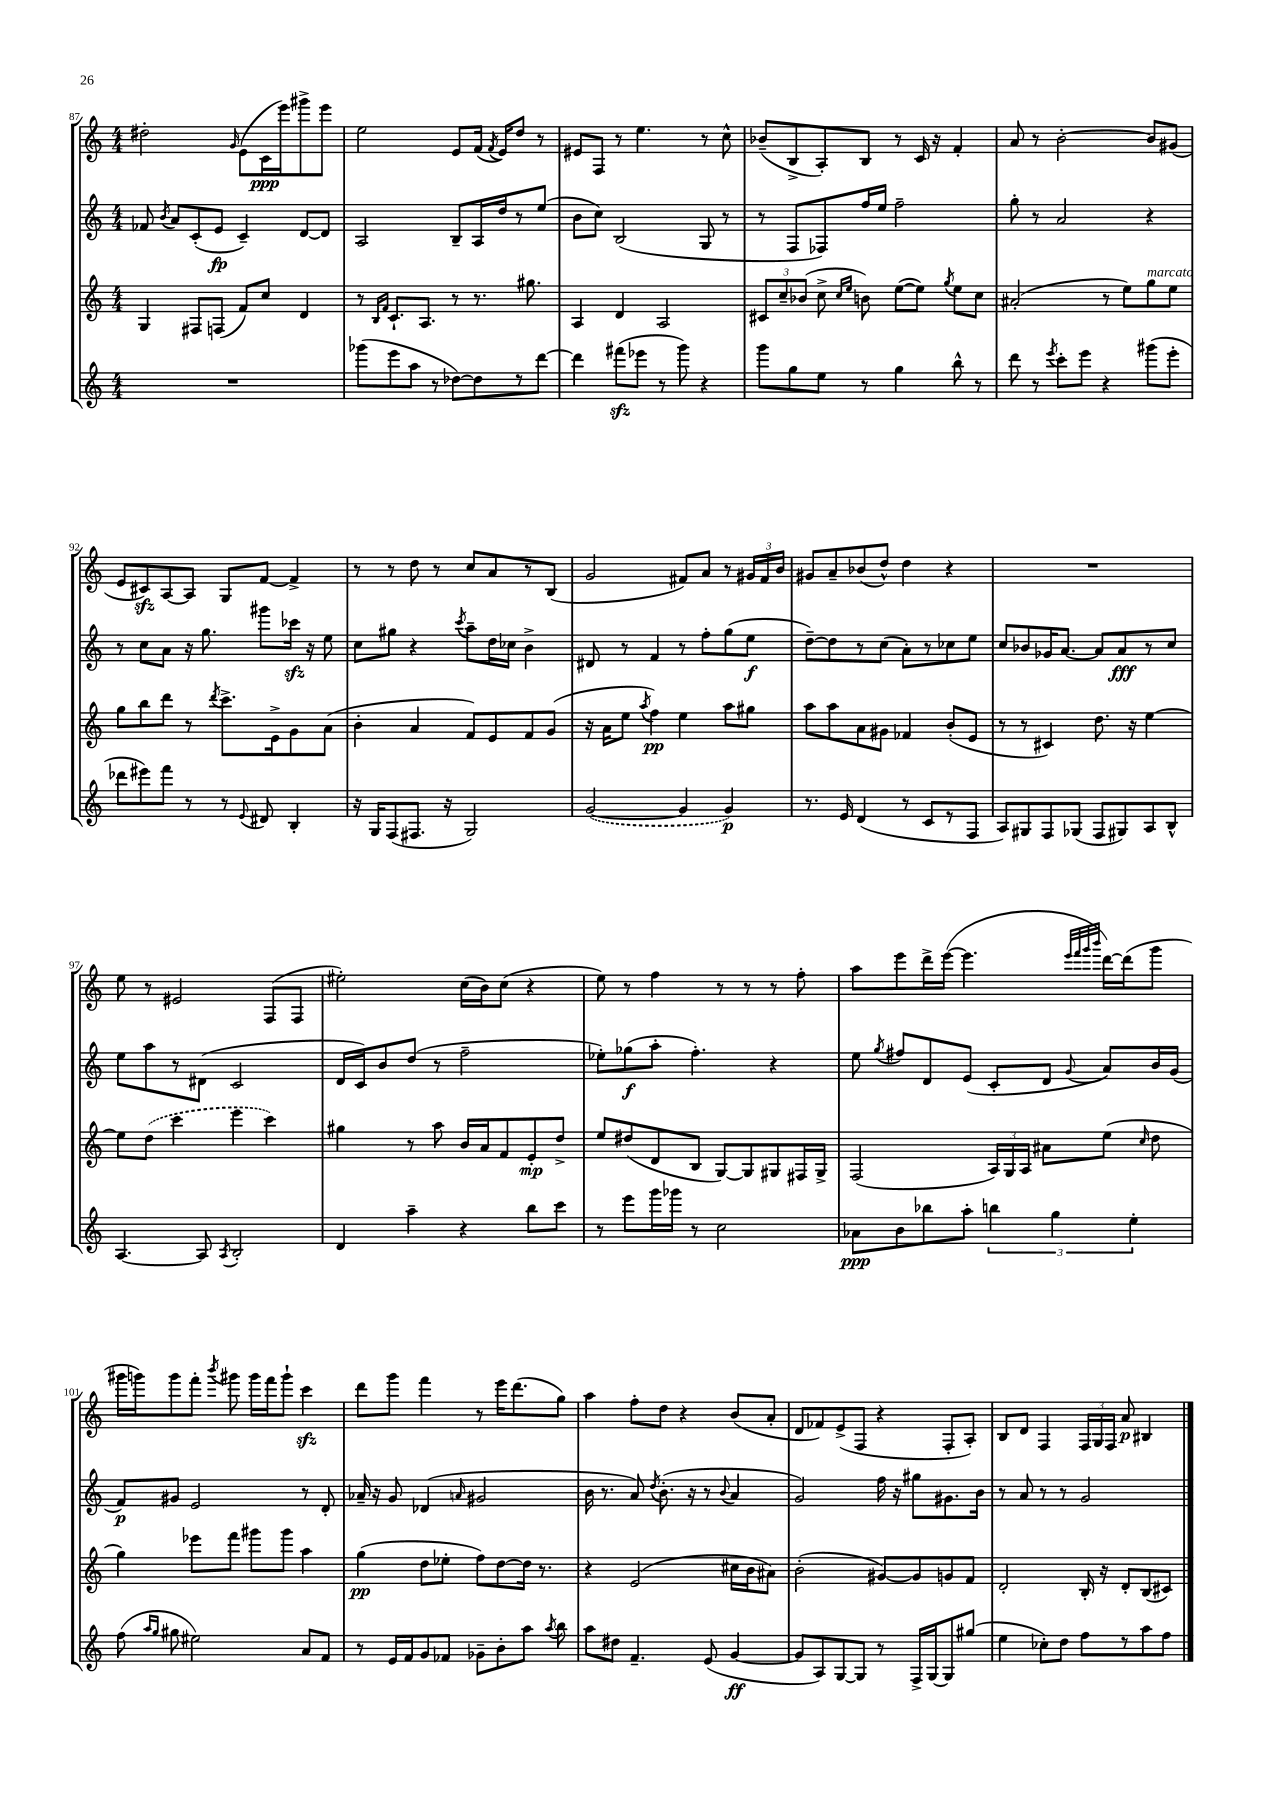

**kern	**dynam	**kern	**dynam	**kern	**dynam	**kern	**dynam
*part4	*part4	*part3	*part3	*part2	*part2	*part1	*part1
*staff4	*staff4	*staff3	*staff3	*staff2	*staff2	*staff1	*staff1
*clefG2	*	*clefG2	*	*clefG2	*	*clefG2	*
*k[]	*	*k[]	*	*k[]	*	*k[]	*
*M4/4	*	*M4/4	*	*M4/4	*	*M4/4	*
=87	=87	=87	=87	=87	=87	=87	=87
1r	.	4G/	.	8f-X/	.	2dd#X'\	.
.	.	.	.	8qb/	.	.	.
.	.	.	.	8a/L	.	.	.
.	.	8F#X/L	.	(8c'/	.	.	.
.	.	(8Fn/J	.	8e/J	fp	.	.
.	.	.	.	.	.	16qqg/	.
.	.	8f/L)	.	4c~/)	.	(8e\L	.
.	.	8cc/J	.	.	.	16c\L	ppp
.	.	.	.	.	.	16eee\J)	.
.	.	4d/	.	[8d/L	.	8ggg#X^\	.
.	.	.	.	8d/J]	.	8eee\J	.
=88	=88	=88	=88	=88	=88	=88	=88
(8ggg-X\L	.	8r	.	2A/	.	2ee\	.
.	.	16qqB/LL	.	.	.	.	.
.	.	16qqf/JJ	.	.	.	.	.
8eee\	.	8.c`/L	.	.	.	.	.
8aa\J	.	.	.	.	.	.	.
.	.	8.A/J	.	.	.	.	.
8r	.	.	.	.	.	.	.
[8dd-X\L)	.	8r	.	8B~/L	.	8e/L	.
8dd-\]	.	8.r	.	16A/L	.	(16f/Jk	.
.	.	.	.	.	.	8qf/	.
.	.	.	.	16dd/J	.	16e/KL)	.
8r	.	.	.	8r	.	8dd/J	.
.	.	8.gg#X\	.	.	.	.	.
[8ddd\J	.	.	.	(8ee/J	.	8r	.
=89	=89	=89	=89	=89	=89	=89	=89
4ddd\]	.	4A/	.	8b\L	.	8e#X/L	.
.	.	.	.	8cc\J)	.	8F/J	.
(8fff#Xzz\L	.	4d/	.	(2B/	.	8r	.
8eee-X\J	.	.	.	.	.	4.ee\	.
8r	.	2A/	.	.	.	.	.
8ggg\)	.	.	.	.	.	.	.
4r	.	.	.	8G/	.	8r	.
.	.	.	.	8r	.	8cc^^\	.
=90	=90	=90	=90	=90	=90	=90	=90
8ggg\L	.	12c#X/L	.	8r	.	(8b-X~/L	.
.	.	12cc~/	.	.	.	.	.
8gg\	.	.	.	8F/L	.	8B^/	.
.	.	(12b-X/J	.	.	.	.	.
8ee\J	.	8cc^\	.	8F-X/)	.	8A'/)	.
.	.	16qqcc/LL	.	.	.	.	.
.	.	16qqee/JJ	.	.	.	.	.
8r	.	8bn\)	.	16ff/L	.	8B/J	.
.	.	.	.	16ee/JJ	.	.	.
4gg\	.	([8ee\L	.	2ff~\	.	8r	.
.	.	8ee\J])	.	.	.	16c/	.
.	.	.	.	.	.	16r	.
.	.	8qgg/	.	.	.	.	.
8bb^^\	.	8ee\L	.	.	.	4f'/	.
8r	.	8cc\J	.	.	.	.	.
=91	=91	=91	=91	=91	=91	=91	=91
8ddd\	.	(2a#X'/	.	8gg'\	.	8a/	.
8r	.	.	.	8r	.	8r	.
8qeee/	.	.	.	.	.	.	.
8ccc'\L	.	.	.	2a/	.	[2b'\	.
8eee\J	.	.	.	.	.	.	.
4r	.	8r	.	.	.	.	.
.	.	8ee\L)	.	.	.	.	.
!	!	!LO:TX:a:i:t=marcato	!	!	!	!	!
(8ggg#X\L	.	8gg\	.	4r	.	8b/L]	.
8eee'\J	.	8ee\J	.	.	.	(8g#X/J	.
!!LO:LB:g=z
=92	=92	=92	=92	=92	=92	=92	=92
8ddd-X\L	.	8gg\L	.	8r	.	8e/L	.
8eee#X\)	.	8bb\	.	8cc\L	.	8c#Xzz/)	.
8fff\J	.	8ddd\J	.	8a\J	.	[8A/	.
8r	.	8r	.	16r	.	8A/J]	.
.	.	.	.	8.gg\	.	.	.
.	.	8qddd/	.	.	.	.	.
8r	.	8.ccc^\L	.	.	.	8G/L	.
8qqe/	.	.	.	.	.	.	.
8d#X/	.	.	.	8ggg#X\L	.	[8f/J	.
.	.	16e^\k	.	.	.	.	.
4B'/	.	8g\	.	16ccc-Xzz\Jk	.	4f^/]	.
.	.	.	.	16r	.	.	.
.	.	(8a\J	.	8ee\	.	.	.
=93	=93	=93	=93	=93	=93	=93	=93
16r	.	4b'\	.	8cc\L	.	8r	.
16G/KL	.	.	.	.	.	.	.
(8F/	.	.	.	8gg#X\J	.	8r	.
8.F#X/J	.	4a/	.	4r	.	8dd\	.
.	.	.	.	.	.	8r	.
16r	.	.	.	.	.	.	.
.	.	.	.	8qccc/	.	.	.
2G/)	.	8f/L)	.	8aa~\L	.	8cc/L	.
.	.	8e/	.	16dd\L	.	8a/	.
.	.	.	.	16cc-X\JJ	.	.	.
.	.	8f/	.	4b^\	.	8r	.
.	.	(8g/J	.	.	.	(8B/J	.
=94	=94	=94	=94	=94	=94	=94	=94
([2g/	.	16r	.	8d#X/	.	2g/	.
.	.	16a\KL	.	.	.	.	.
.	.	8ee\J	.	8r	.	.	.
.	.	8qaa/	.	.	.	.	.
.	.	4ff\)	pp	4f/	.	.	.
4g/]	.	4ee\	.	8r	.	8f#X/L)	.
.	.	.	.	8ff'\L	.	8a/J	.
4g/)	p	8aa\L	.	(8gg\	.	8r	.
.	.	8gg#X\J	.	8ee\J	f	24g#X/LL	.
.	.	.	.	.	.	24f#/	.
.	.	.	.	.	.	24b/JJ	.
=95	=95	=95	=95	=95	=95	=95	=95
8.r	.	8aa\L	.	[8dd~\L)	.	8g#X/L	.
.	.	8aa\	.	8dd\]	.	8a~/	.
16e/	.	.	.	.	.	.	.
(4d/	.	8a\	.	8r	.	(8b-X/	.
.	.	8g#X\J	.	(8cc\J	.	8dd^^/J)	.
8r	.	4f-X/	.	8a'\L)	.	4dd\	.
8c/L	.	.	.	8r	.	.	.
8r	.	(8b'/L	.	8cc-X\	.	4r	.
8F/J	.	8e/J	.	8ee\J	.	.	.
=96	=96	=96	=96	=96	=96	=96	=96
8A/L)	.	8r	.	8cc/L	.	1r	.
8G#X/	.	8r	.	8b-X/	.	.	.
8F/	.	4c#X/)	.	16g-X/K	.	.	.
.	.	.	.	[8.a/J	.	.	.
(8G-X/J	.	.	.	.	.	.	.
8F/L	.	8.dd\	.	8a/L]	.	.	.
8G#X/)	.	.	.	8a/	fff	.	.
.	.	16r	.	.	.	.	.
8A/	.	[4ee\	.	8r	.	.	.
8B^^/J	.	.	.	8cc/J	.	.	.
!!LO:LB:g=z
=97	=97	=97	=97	=97	=97	=97	=97
[4.A/	.	8ee\L]	.	8ee\L	.	8ee\	.
.	.	(8dd\J	.	8aa\	.	8r	.
.	.	4ccc\	.	8r	.	2e#X/	.
8A/]	.	.	.	(8d#X\J	.	.	.
8qA/	.	.	.	.	.	.	.
2B'/	.	4eee\	.	2c/	.	.	.
.	.	4ccc\)	.	.	.	(8F/L	.
.	.	.	.	.	.	8F/J	.
=98	=98	=98	=98	=98	=98	=98	=98
4d/	.	4gg#X\	.	16d/LL	.	2ee#X'\)	.
.	.	.	.	16c/J)	.	.	.
.	.	.	.	8b/	.	.	.
4aa~\	.	8r	.	(8dd/J	.	.	.
.	.	8aa\	.	8r	.	.	.
4r	.	16b/LL	.	2ff~\	.	(16cc\LL	.
.	.	16a/J	.	.	.	16b\J)	.
.	.	8f/	.	.	.	(8cc\J	.
8bb\L	.	8e'/	mp	.	.	4r	.
8ccc\J	.	8dd^/J	.	.	.	.	.
=99	=99	=99	=99	=99	=99	=99	=99
8r	.	8ee/L	.	8ee-X'\L)	.	8ee\)	.
8eee\L	.	(8dd#X/	.	(8gg-X\	f	8r	.
16ggg\L	.	8d/	.	8aa'\J	.	4ff\	.
16ggg-X\JJ	.	.	.	.	.	.	.
8r	.	8B/J	.	4.ff'\)	.	.	.
2cc\	.	[8G/L)	.	.	.	8r	.
.	.	8G/]	.	.	.	8r	.
.	.	8G#X/	.	4r	.	8r	.
.	.	16F#X/L	.	.	.	8ff'\	.
.	.	16G#^/JJ	.	.	.	.	.
=100	=100	=100	=100	=100	=100	=100	=100
8a-X\L	ppp	(2F/	.	8ee\	.	8aa\L	.
.	.	.	.	8qgg/	.	.	.
8b\	.	.	.	8ff#X/L	.	8eee\	.
8bb-X\	.	.	.	8d/	.	16ddd^\L	.
.	.	.	.	.	.	([16eee\JJ	.
8aa'\J	.	.	.	(8e/J	.	4.eee\]	.
6bbn\	.	24A/LL)	.	8c'/L	.	.	.
.	.	24G/	.	.	.	.	.
.	.	24A/JJ	.	.	.	.	.
.	.	8a#X\L	.	8d/J	.	.	.
6gg\	.	.	.	.	.	.	.
.	.	.	.	.	.	32qqeee/LLL	.
.	.	.	.	.	.	32qqfff/	.
.	.	.	.	.	.	32qqggg/	.
.	.	.	.	8qqg/	.	32qqbbb/JJJ	.
.	.	(8ee\J	.	8a/L)	.	[16ddd\LL)	.
.	.	.	.	.	.	(16ddd\J]	.
6ee'\	.	.	.	.	.	.	.
.	.	16qqcc/	.	.	.	.	.
.	.	8dd\	.	16b/L	.	8ggg\J	.
.	.	.	.	(16g/JJ	.	.	.
!!LO:LB:g=z
=101	=101	=101	=101	=101	=101	=101	=101
(8ff\	.	4gg\)	.	8f/L)	p	16ggg#X\LL	.
.	.	.	.	.	.	16gggn\J)	.
16qqaa/LL	.	.	.	.	.	.	.
16qqgg/JJ	.	.	.	.	.	.	.
8gg#X\	.	.	.	8g#X/J	.	8ggg\	.
2ee#X\)	.	8eee-X\L	.	2e/	.	8fff'\J	.
.	.	.	.	.	.	8qbbb/	.
.	.	8fff\J	.	.	.	8ggg#X\	.
.	.	8ggg#X\L	.	.	.	16ggg#\LL	.
.	.	.	.	.	.	16fff\J	.
.	.	8ggg#\J	.	.	.	8ggg#`\J	.
8a/L	.	4aa\	.	8r	.	4ccczz\	.
8f/J	.	.	.	8d'/	.	.	.
=102	=102	=102	=102	=102	=102	=102	=102
8r	.	(4gg\	pp	16a-X~/	.	8ddd\L	.
.	.	.	.	16r	.	.	.
16e/LL	.	.	.	8g/	.	8ggg\J	.
16f/J	.	.	.	.	.	.	.
8g/	.	8dd\L	.	(4d-X/	.	4fff\	.
8f-X/J	.	8ee-X'\J	.	.	.	.	.
.	.	.	.	16qqan/	.	.	.
8g-X~\L	.	8ff\L)	.	2g#X/	.	8r	.
8b'\	.	[8dd\	.	.	.	16eee\KL	.
.	.	.	.	.	.	(8.ddd\	.
8aa\J	.	16dd\Jk]	.	.	.	.	.
.	.	8.r	.	.	.	.	.
8qaa/	.	.	.	.	.	.	.
8bb\	.	.	.	.	.	8gg\J)	.
=103	=103	=103	=103	=103	=103	=103	=103
8aa\L	.	4r	.	16b\	.	4aa\	.
.	.	.	.	8.r	.	.	.
8dd#X\J	.	.	.	.	.	.	.
4.f~/	.	(2e/	.	8a/)	.	8ff'\L	.
.	.	.	.	8qdd/	.	.	.
.	.	.	.	(8.b'\	.	8dd\J	.
.	.	.	.	.	.	4r	.
.	.	.	.	16r	.	.	.
(8e/	.	.	.	8r	.	.	.
.	.	.	.	8qqb/	.	.	.
[4g/	ff	16cc#X\LL	.	4a/	.	(8b/L	.
.	.	16b\J	.	.	.	.	.
.	.	8a#X\J)	.	.	.	8a'/J	.
=104	=104	=104	=104	=104	=104	=104	=104
8g/L]	.	(2b'\	.	2g/)	.	8d/L	.
8A/)	.	.	.	.	.	8f-X/)	.
[8G/	.	.	.	.	.	(8e^/	.
8G/J]	.	.	.	.	.	8F/J	.
8r	.	[8g#X/L)	.	16ff\	.	4r	.
.	.	.	.	16r	.	.	.
16F^/LL	.	8g#/]	.	8gg#X\L	.	.	.
[16G/J	.	.	.	.	.	.	.
8G/]	.	8gn/	.	8.g#X\	.	8F'/L	.
(8gg#X/J	.	8f/J	.	.	.	8A'/J)	.
.	.	.	.	16b\Jk	.	.	.
=105	=105	=105	=105	=105	=105	=105	=105
4ee\	.	2d'/	.	8r	.	8B/L	.
.	.	.	.	8a/	.	8d/J	.
8cc-X'\L)	.	.	.	8r	.	4F/	.
8dd\J	.	.	.	8r	.	.	.
8ff\L	.	16B'/	.	2g/	.	24F/LL	.
.	.	.	.	.	.	24G/	.
.	.	16r	.	.	.	.	.
.	.	.	.	.	.	24F/JJ	.
8r	.	8d'/L	.	.	.	8a/	p
8aa\	.	(8B/	.	.	.	4B#X/	.
8ff\J	.	8c#X/J)	.	.	.	.	.
==	==	==	==	==	==	==	==
*-	*-	*-	*-	*-	*-	*-	*-
